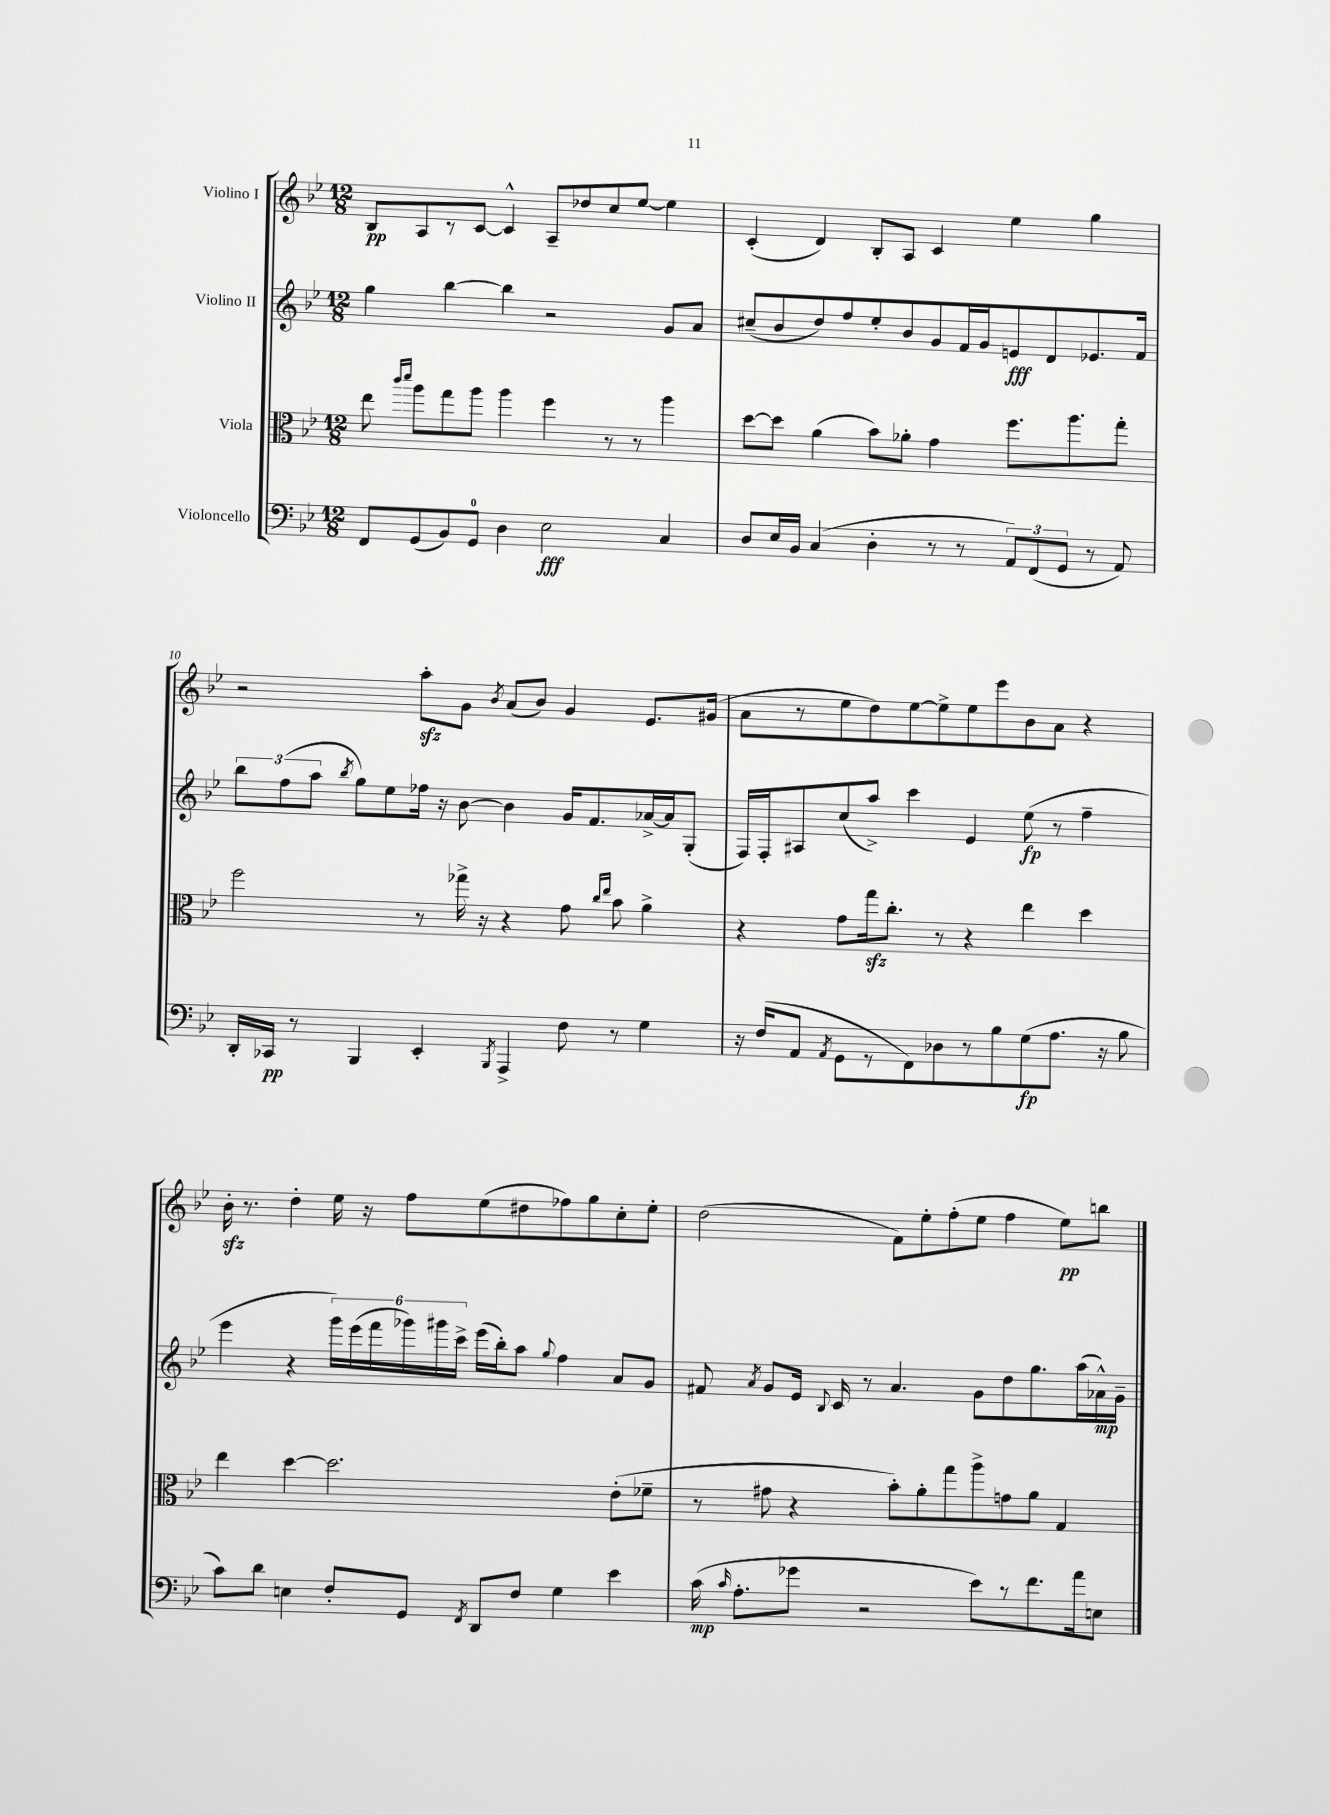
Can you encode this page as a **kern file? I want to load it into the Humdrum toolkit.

**kern	**kern	**kern	**kern
*staff4	*staff3	*staff2	*staff1
*clefF4	*clefC3	*clefG2	*clefG2
*k[b-e-]	*k[b-e-]	*k[b-e-]	*k[b-e-]
*M12/8	*M12/8	*M12/8	*M12/8
8FF	8ee-	4gg	8B-
.	16qqccc	.	.
.	16qqddd	.	.
(8GG	8aa	.	8A
8BB-)	8gg	[4bb-	8r
8GG	8aa	.	[8c
4D	4aa	4bb-]	4c^^]
2E-	4ff	2r	8A~
.	.	.	8dd-
.	8r	.	8cc
.	8r	.	[8ee-
4C	4aa	8g	4ee-]
.	.	8a	.
=	=	=	=
8D	[8dd	(8cc#~	(4c'
16E-	8dd]	8b-	.
16BB-	.	.	.
(4C	(4a	8dd)	4d)
.	.	8ff	.
4D'	8b-)	8ee-'	8B-'
.	8a-'	8b-	8A
8r	4g	8g	4c
8r	.	16f	.
.	.	16g	.
12AA)	8.ff	8e	4ee-
(12FF	.	.	.
.	.	8d	.
12GG	.	.	.
.	8.aa	.	.
8r	.	8.e-	4gg
8AA)	8gg'	.	.
.	.	16f	.
=	=	=	=
16DD'	2ff	12bb-	2r
16CC-	.	.	.
.	.	(12ff	.
8r	.	.	.
.	.	12aa	.
.	.	8qbb-	.
4BBB-	.	8gg)	.
.	.	8ee-	.
4EE-'	8r	16ff-	8aa'
.	.	16r	.
.	16gg-^	[8b-	8g
.	16r	.	.
8qBBB-	.	.	8qb-
4AAA^	4r	4b-]	(8a
.	.	.	8b-)
8F	8g	16g	4g
.	.	8.f	.
.	16qqcc	.	.
.	16qqee-	.	.
8r	8b-	.	.
4G	4a^	[16a-^	8.e-
.	.	16a-]	.
.	.	(8G'	.
.	.	.	(16g#
=	=	=	=
16r	4r	16F)	8a
(16F	.	16F'	.
8AA	.	8A#	8r
8qAA	.	.	.
8GG	8g	(8cc	8ee-
8r	16gg	8aa^)	8dd)
.	8.cc'	.	.
8FF)	.	4ccc	[8ee-
8D-	8r	.	8ee-^]
8r	4r	4e-	8ee-
8B-	.	.	8eee-
(8G	4ee-	(8ee-	8b-
8.A	.	8r	8a
.	4dd	4ff~	4r
16r	.	.	.
8B-	.	.	.
=	=	=	=
8c)	4ee-	4eee-	16b-'
.	.	.	8.r
8d	.	.	.
4E	[4dd	4r	4dd'
8F'	2.dd]	24ggg)	16ee-
.	.	(24eee-	.
.	.	.	16r
.	.	24fff	.
8GG	.	24ggg-)	8ff
.	.	24ggg#	.
.	.	24ccc^	.
8qFF	.	.	.
8DD	.	(16eee-	(8ee-
.	.	16bb-')	.
8F	.	8aa	8dd#
.	.	8qqgg	.
4G	.	4ff	8ff-)
.	.	.	8gg
4e-	(8e-'	8a	8cc'
.	8f-~	8g	8ee-'
=	=	=	=
(16c	8r	8f#	(2dd
16qqc	.	.	.
8.A'	.	.	.
.	.	8qa	.
.	8g#	8g	.
8g-	4r	16e-	.
.	.	8qqB-	.
.	.	16c	.
2r	.	8r	.
.	8b-')	4.a	8f)
.	8a'	.	8ee-'
.	8gg	.	(8ff'
8e-)	8aa^	8g	8ee-
8r	8g	8dd	4ff
8.f	8a	8.gg	.
.	4G	.	8ee-)
16a	.	(16aa	.
8E	.	16a-^^)	8bb
.	.	16g~	.
==	==	==	==
*-	*-	*-	*-
